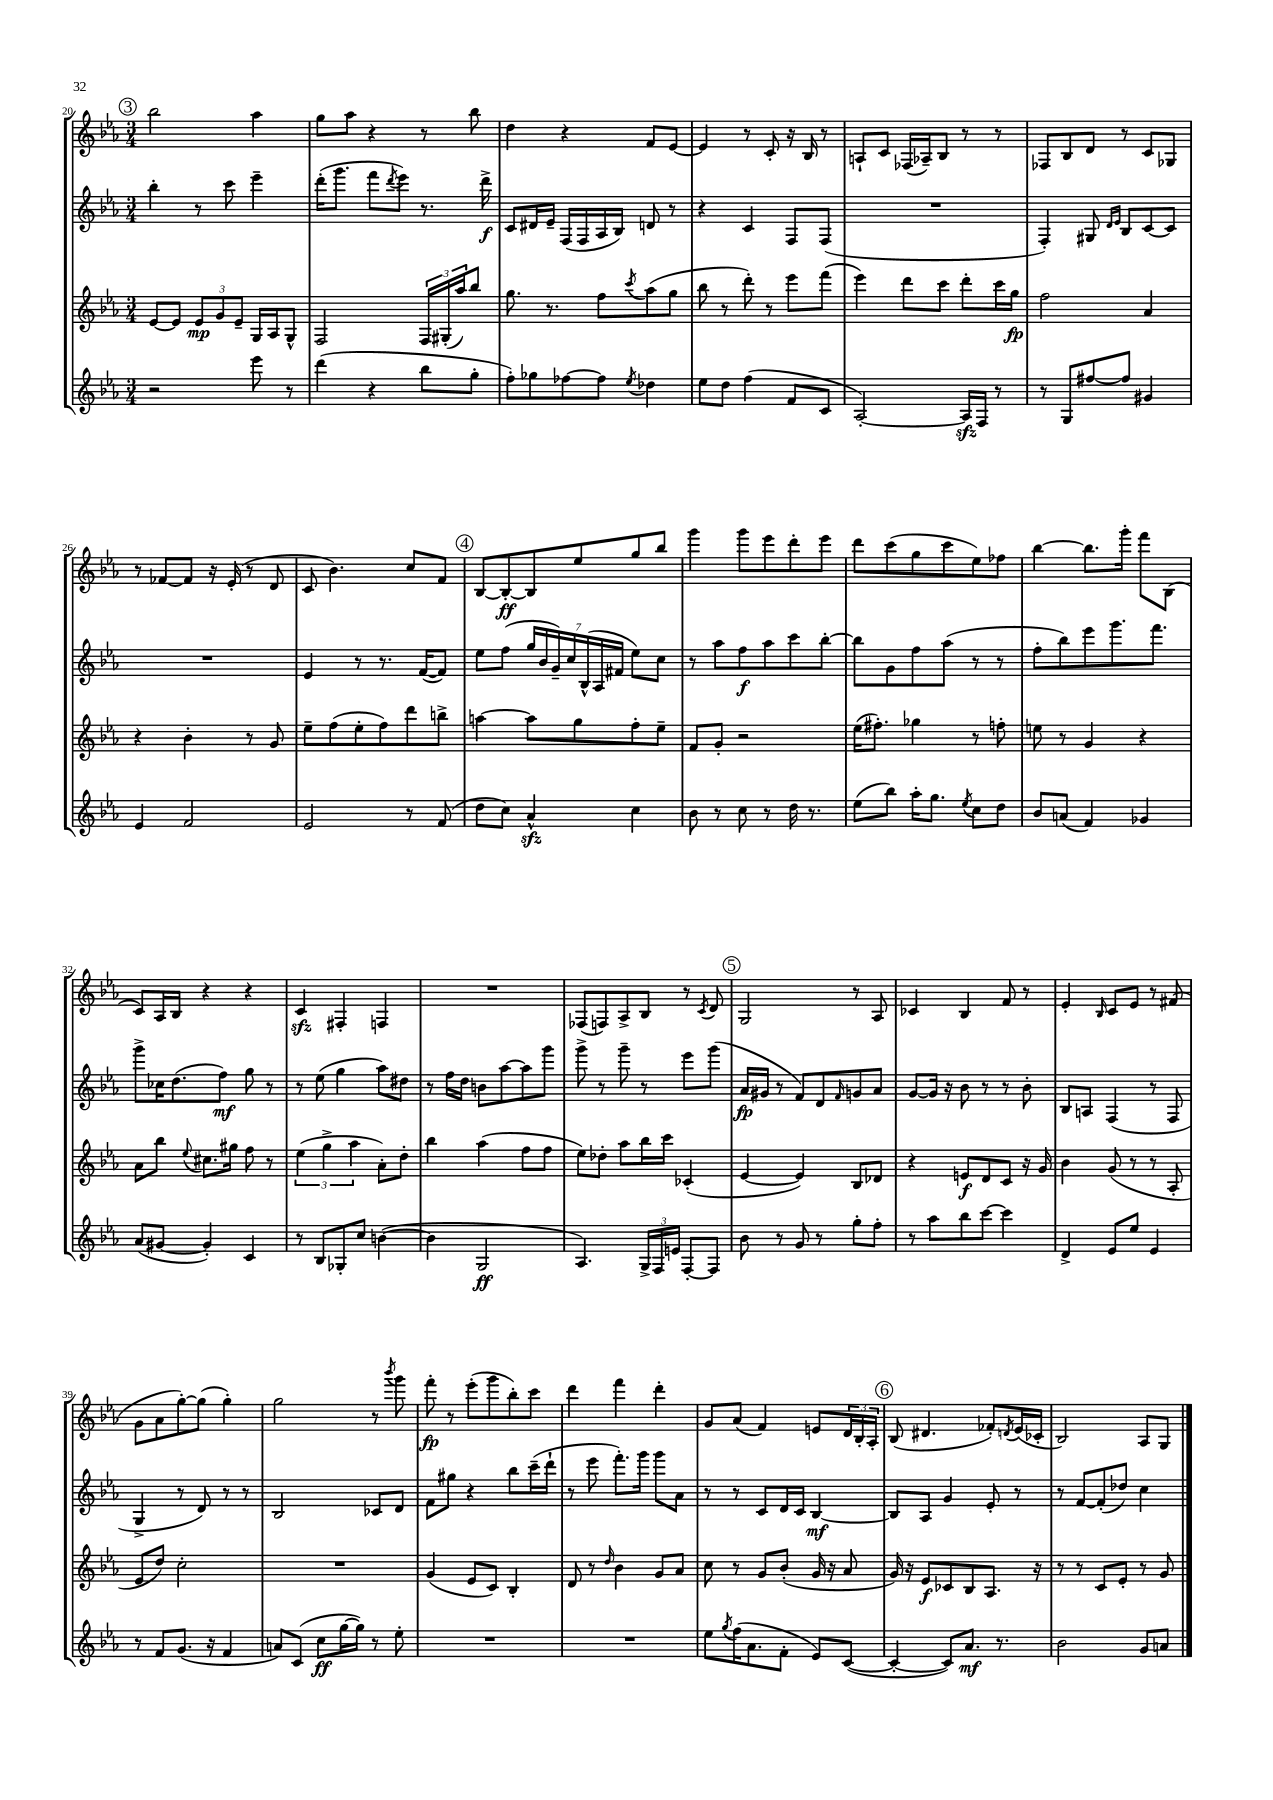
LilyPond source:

<<
\new StaffGroup <<
\new Staff = "s0" {
    \clef treble \key ees \major \numericTimeSignature \time 3/4
    \mark \markup { \circle "3" } bes''2 aes''4 |
    g''8 aes''8 r4 r8 bes''8 |
    d''4 r4 f'8 ees'8~ |
    ees'4 r8 c'8-. r16 bes16 r8 |
    a8-! c'8 fes16( aes16--) bes8 r8 r8 |
    fes8 bes8 d'8 r8 c'8 ges8 |
    r8 fes'8~ fes'8 r16 ees'16-.( r8 d'8 |
    c'8 bes'4.) c''8 f'8 |
    \mark \markup { \circle "4" } bes8~ bes8~-.\ff bes8 ees''8 g''8 bes''8 |
    g'''4 g'''8 ees'''8 d'''8-. ees'''8 |
    d'''8 c'''8( g''8 c'''8 ees''8) fes''8 |
    bes''4~ bes''8. g'''16-. f'''8 bes8( |
    c'8) aes16 bes16 r4 r4 |
    c'4\sfz fis4-. f4 |
    R2. |
    fes8( f8) aes8-> bes8 r8 \acciaccatura { c'8 } d'8 |
    \mark \markup { \circle "5" } g2 r8 aes8 |
    ces'4 bes4 f'8 r8 |
    ees'4-. \grace { bes16 } c'8 ees'8 r8 fis'8( |
    g'8 aes'8 g''8~-.) g''8( g''4-.) |
    g''2 r8 \acciaccatura { bes'''8 } g'''8 |
    f'''8-.\fp r8 ees'''8-.( g'''8 bes''8-.) c'''8 |
    d'''4 f'''4 d'''4-. |
    g'8 aes'8( f'4) e'8 \tuplet 3/2 { d'16 bes16-. aes16-. } |
    \mark \markup { \circle "6" } bes8( dis'4. fes'8-.) \acciaccatura { d'8 } ees'16( ces'16-. |
    bes2) aes8 g8 \bar "|." |
}
\new Staff = "s1" {
    \clef treble \key ees \major \numericTimeSignature \time 3/4
    \mark \markup { \circle "3" } bes''4-. r8 c'''8 ees'''4-- |
    d'''16-.( g'''8. f'''8 \acciaccatura { d'''8 } ees'''8) r8. d'''16->\f |
    c'8 dis'16 ees'16-- f16( f16 aes16 bes16) d'8 r8 |
    r4 c'4 f8 f8( |
    R2. |
    f4-.) gis8 \grace { d'16 ees'16 } bes8 c'8~ c'8 |
    R2. |
    ees'4 r8 r8. f'16~( f'8) |
    \mark \markup { \circle "4" } ees''8 f''8( \tuplet 7/4 { g''16 bes'16 g'16--) c''16 bes16-^( aes16 fis'16 } ees''8) c''8 |
    r8 aes''8 f''8\f aes''8 c'''8 bes''8~-. |
    bes''8 g'8 f''8 aes''8( r8 r8 |
    f''8-. bes''8) ees'''8 g'''8. f'''8. |
    g'''8-> ces''16 d''8.( f''8\mf) g''8 r8 |
    r8 ees''8( g''4 aes''8) dis''8 |
    r8 f''16 d''16 b'8 aes''8~ aes''8 g'''8 |
    g'''8-> r8 g'''8-- r8 ees'''8 g'''8( |
    \mark \markup { \circle "5" } aes'16\fp gis'16 r8 f'8) d'8 \grace { f'16 } g'8 aes'8 |
    g'8~ g'16 r16 bes'8 r8 r8 bes'8-. |
    bes8 a8 f4( r8 f8 |
    g4-> r8 d'8) r8 r8 |
    bes2 ces'8 d'8 |
    f'8 gis''8 r4 bes''8 c'''16--( d'''16-! |
    r8 ees'''8 f'''8.-.) g'''16 g'''8 aes'8 |
    r8 r8 c'8 d'16 c'16 bes4~\mf |
    \mark \markup { \circle "6" } bes8 aes8 g'4 ees'8-. r8 |
    r8 f'8~ f'8-.( des''8) c''4 \bar "|." |
}
\new Staff = "s2" {
    \clef treble \key ees \major \numericTimeSignature \time 3/4
    \mark \markup { \circle "3" } ees'8~ ees'8 \tuplet 3/2 { ees'8\mp g'8 ees'8-- } g16 aes16 g8-^ |
    f2 \tuplet 3/2 { f16 gis16-.( aes''16) } bes''8 |
    g''8. r8. f''8 \acciaccatura { c'''8 } aes''8( g''8 |
    bes''8 r8 d'''8-.) r8 ees'''8 f'''8( |
    ees'''4) d'''8 c'''8 d'''8-. c'''16 g''16\fp |
    f''2 aes'4 |
    r4 bes'4-. r8 g'8 |
    ees''8-- f''8( ees''8-. f''8) d'''8 b''8-> |
    \mark \markup { \circle "4" } a''4~ a''8 g''8 f''8-. ees''8-- |
    f'8 g'8-. r2 |
    ees''16( fis''8.-.) ges''4 r8 f''8-. |
    e''8 r8 g'4 r4 |
    aes'8 bes''8 \appoggiatura { ees''8 } cis''8. gis''16 f''8 r8 |
    \tuplet 3/2 { ees''4( g''4-> aes''4 } aes'8-.) d''8-. |
    bes''4 aes''4( f''8 f''8 |
    ees''8) des''8-. aes''8 bes''16 c'''16 ces'4-.( |
    \mark \markup { \circle "5" } ees'4~ ees'4) bes8 des'8 |
    r4 e'8\f d'8 c'8 r16 g'16 |
    bes'4 g'8( r8 r8 aes8-. |
    ees'8 d''8) c''2-. |
    R2. |
    g'4( ees'8 c'8) bes4-. |
    d'8 r8 \grace { d''16 } bes'4 g'8 aes'8 |
    c''8 r8 g'8 bes'8-.( g'16 r16 aes'8 |
    \mark \markup { \circle "6" } g'16) r16 ees'8\f ces'8 bes8 aes8. r16 |
    r8 r8 c'8 ees'8-. r8 g'8 \bar "|." |
}
\new Staff = "s3" {
    \clef treble \key ees \major \numericTimeSignature \time 3/4
    \mark \markup { \circle "3" } r2 ees'''8 r8 |
    d'''4( r4 bes''8 g''8-. |
    f''8-.) ges''8 fes''8~ fes''8 \acciaccatura { ees''8 } des''4 |
    ees''8 d''8 f''4( f'8 c'8 |
    aes2~-.) aes16\sfz f16 r8 |
    r8 g8 fis''8~ fis''8 gis'4 |
    ees'4 f'2 |
    ees'2 r8 f'8( |
    \mark \markup { \circle "4" } d''8 c''8) aes'4-^\sfz c''4 |
    bes'8 r8 c''8 r8 d''16 r8. |
    ees''8( bes''8) aes''16-. g''8. \acciaccatura { ees''8 } c''8 d''8 |
    bes'8 a'8( f'4) ges'4 |
    aes'8( gis'8~ gis'4-.) c'4 |
    r8 bes8 ges8-. c''8 b'4~( |
    b'4 g2\ff |
    aes4.) \tuplet 3/2 { g16-> f16 e'16 } f8~-. f8 |
    \mark \markup { \circle "5" } bes'8 r8 g'8 r8 g''8-. f''8-. |
    r8 aes''8 bes''8 c'''8~ c'''4 |
    d'4-> ees'8 ees''8 ees'4 |
    r8 f'8 g'8.( r16 f'4 |
    a'8) c'8( c''8\ff g''16~ g''16) r8 ees''8-. |
    R2. |
    R2. |
    ees''8 \acciaccatura { g''8 } f''16( aes'8. f'8-. ees'8) c'8~( |
    \mark \markup { \circle "6" } c'4~-. c'8) aes'8.\mf r8. |
    bes'2 g'8 a'8 \bar "|." |
}
>>
>>
\layout { \context { \Score currentBarNumber = #20 } }
